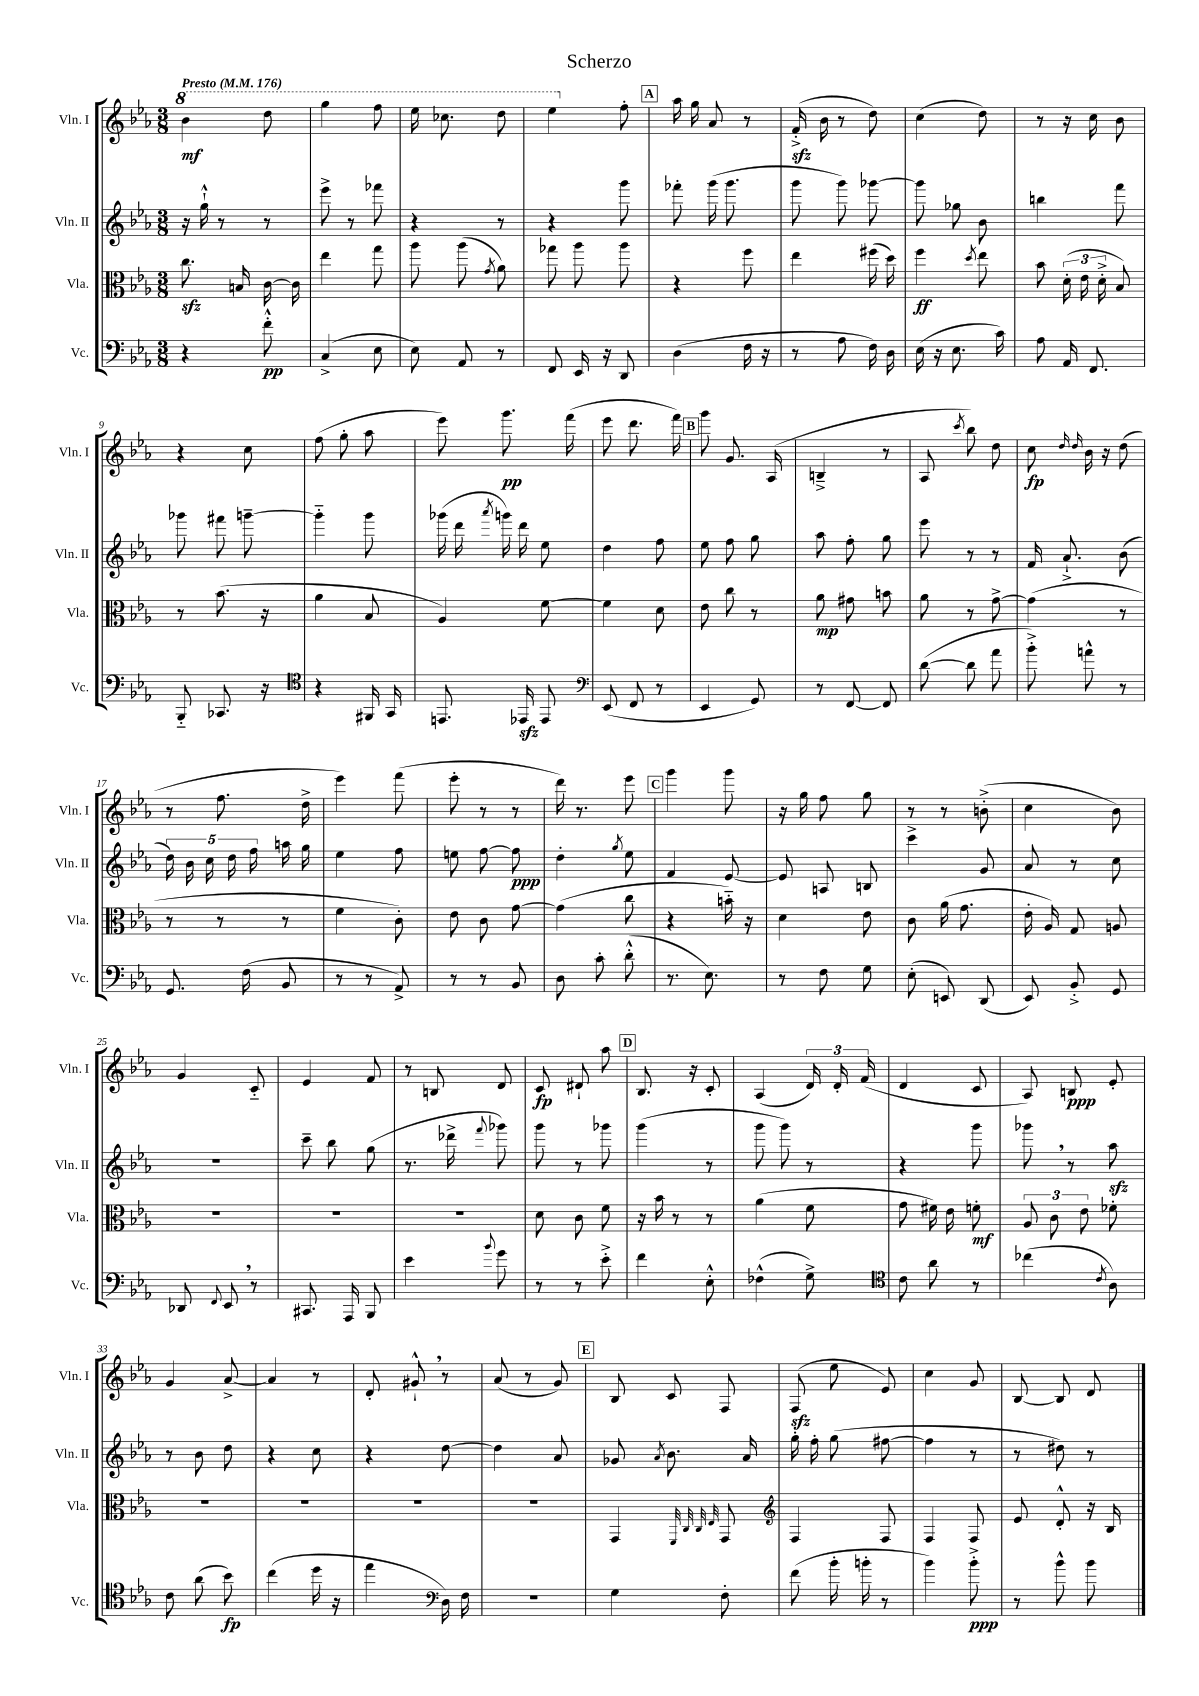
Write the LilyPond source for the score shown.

\header { title = "Scherzo" }
<<
\new StaffGroup <<
\new Staff = "s0" \with { instrumentName = "Vln. I" shortInstrumentName = "Vln. I" } {
    \clef treble \key ees \major \numericTimeSignature \time 3/8 \tempo "Presto" 4 = 176
    \autoBeamOff \ottava #1 bes''4\mf d'''8 |
    g'''4 f'''8 |
    ees'''16 ces'''8. d'''8 |
    ees'''4 \ottava #0 f''8-. |
    \mark \markup { \box "A" } aes''16 g''16 aes'8 r8 |
    f'16-.->\sfz( bes'16 r8 d''8) |
    c''4( d''8) |
    r8 r16 c''16 bes'8 |
    r4 c''8 |
    f''8( g''8-. aes''8 |
    ees'''8) g'''8.\pp f'''16( |
    ees'''8 d'''8. f'''16) |
    \mark \markup { \box "B" } g'''8 g'8. aes16( |
    b4---> r8 |
    aes8 \acciaccatura { c'''8 } bes''8) d''8 |
    c''8\fp \grace { d''16 d''16 } bes'16 r16 d''8( |
    r8 f''8. d''16-> |
    ees'''4) f'''8( |
    ees'''8-. r8 r8 |
    d'''16) r8. ees'''8 |
    \mark \markup { \box "C" } g'''4 g'''8 |
    r16 g''16 f''8 g''8 |
    r8 r8 b'8-.->( |
    c''4 bes'8) |
    g'4 c'8-_ |
    ees'4 f'8 |
    r8 b8 d'8 |
    c'8\fp dis'8-! aes''8 |
    \mark \markup { \box "D" } bes8. r16 c'8-. |
    aes4( \tuplet 3/2 { d'16) d'16-. f'16( } |
    d'4 c'8 |
    aes8) b8\ppp ees'8-. |
    g'4 aes'8~-> |
    aes'4 r8 |
    d'8-. gis'8-!-^ \breathe r8 |
    aes'8( r8 g'8) |
    \mark \markup { \box "E" } bes8 c'8 f8 |
    f8\sfz( ees''8 ees'8) |
    c''4 g'8 |
    bes8~ bes8 d'8 \bar "|." |
}
\new Staff = "s1" \with { instrumentName = "Vln. II" shortInstrumentName = "Vln. II" } {
    \clef treble \key ees \major \numericTimeSignature \time 3/8
    \autoBeamOff r16 g''16-!-^ r8 r8 |
    ees'''8-> r8 fes'''8 |
    r4 r8 |
    r4 g'''8 |
    \mark \markup { \box "A" } fes'''8-. g'''16( g'''8. |
    g'''8 g'''8) ges'''8~ |
    ges'''8 ges''8 bes'8 |
    b''4 f'''8 |
    ges'''8 fis'''8 g'''8~-- |
    g'''4-_ g'''8 |
    ges'''16( d'''16 \acciaccatura { aes'''8 } g'''16) d'''16 ees''8 |
    d''4 f''8 |
    \mark \markup { \box "B" } ees''8 f''8 g''8 |
    aes''8 f''8-. g''8 |
    ees'''8 r8 r8 |
    f'16 aes'8.-!-> bes'8( |
    \tuplet 5/4 { d''16) bes'16 c''16 d''16 f''16 } a''16 g''16 |
    ees''4 f''8 |
    e''8 f''8~ f''8\ppp |
    d''4-. \acciaccatura { g''8 } ees''8 |
    \mark \markup { \box "C" } f'4 ees'8~ |
    ees'8 a8 b8 |
    c'''4-> g'8 |
    aes'8 r8 c''8 |
    R4. |
    c'''8-- bes''8 g''8( |
    r8. des'''16-> \appoggiatura { f'''8 } ges'''8) |
    g'''8 r8 ges'''8 |
    \mark \markup { \box "D" } g'''4( r8 |
    g'''8 g'''8) r8 |
    r4 g'''8 |
    ges'''8 \breathe r8 aes''8\sfz |
    r8 bes'8 d''8 |
    r4 c''8 |
    r4 d''8~ |
    d''4 aes'8 |
    \mark \markup { \box "E" } ges'8 \acciaccatura { aes'8 } bes'8. aes'16 |
    g''16-. f''16-. g''8( fis''8~ |
    fis''4 r8 |
    r8 dis''8) r8 \bar "|." |
}
\new Staff = "s2" \with { instrumentName = "Vla." shortInstrumentName = "Vla." } {
    \clef alto \key ees \major \numericTimeSignature \time 3/8
    \autoBeamOff c''8.\sfz b16 c'16~ c'16 |
    ees''4 g''8 |
    aes''8 aes''8( \acciaccatura { g'8 } aes'8) |
    ges''8 aes''8 aes''8 |
    \mark \markup { \box "A" } r4 f''8 |
    ees''4 fis''16( d''16) |
    f''4\ff \acciaccatura { d''8 } ees''8 |
    bes'8 \tuplet 3/2 { d'16-.( ees'16 d'16-.-> } bes8) |
    r8 bes'8.( r16 |
    aes'4 bes8 |
    aes4) f'8~ |
    f'4 d'8 |
    \mark \markup { \box "B" } ees'8 c''8 r8 |
    aes'8\mp gis'8 b'8 |
    aes'8 r8 g'8~-> |
    g'4( r8 |
    r8 r8 r8 |
    f'4 c'8-.) |
    ees'8 c'8 g'8~ |
    g'4( c''8 |
    \mark \markup { \box "C" } r4 b'16-_) r16 |
    d'4 ees'8 |
    c'8 aes'16( g'8. |
    ees'16-. aes16) g8 a8 |
    R4. |
    R4. |
    R4. |
    d'8 c'8 f'8 |
    \mark \markup { \box "D" } r16 bes'16 r8 r8 |
    aes'4( f'8 |
    g'8 fis'16) ees'16 f'8-.\mf |
    \tuplet 3/2 { aes8 c'8 ees'8 } fes'8-. |
    R4. |
    R4. |
    R4. |
    R4. |
    \mark \markup { \box "E" } g,4 \grace { f,32 c32 c32 ees32 } g,8 |
    \clef treble f4 f8 |
    f4 f8 |
    ees'8 d'8-.-^ r16 bes16 \bar "|." |
}
\new Staff = "s3" \with { instrumentName = "Vc." shortInstrumentName = "Vc." } {
    \clef bass \key ees \major \numericTimeSignature \time 3/8
    \autoBeamOff r4 f'8-.-^\pp |
    c4->( ees8 |
    ees8) aes,8 r8 |
    f,8 ees,16 r16 d,8 |
    \mark \markup { \box "A" } d4( f16 r16 |
    r8 aes8 f16) d16 |
    ees16( r16 ees8. c'16) |
    aes8 aes,16 f,8. |
    bes,,8-_ ces,8. r16 |
    \clef tenor r4 fis,16 g,16 |
    e,8. ees,16\sfz ees,8 |
    \clef bass ees,8( f,8 r8 |
    \mark \markup { \box "B" } ees,4 g,8) |
    r8 f,8~ f,8 |
    d'8~( d'8 aes'8 |
    bes'8-.->) a'8-^ r8 |
    g,8. f16( bes,8 |
    r8 r8 aes,8->) |
    r8 r8 bes,8 |
    d8 c'8-. d'8-.-^( |
    \mark \markup { \box "C" } r8. ees8.) |
    r8 f8 g8 |
    ees8-.( e,8) d,8( |
    ees,8) bes,8-.-> g,8 |
    des,8 \appoggiatura { f,8 } ees,8 \breathe r8 |
    cis,8. aes,,16 bes,,8 |
    ees'4 \appoggiatura { bes'8 } g'8 |
    r8 r8 ees'8-.-> |
    \mark \markup { \box "D" } f'4 ees8-.-^ |
    fes4-^( g8->) |
    \clef tenor c'8 aes'8 r8 |
    ces''4( \acciaccatura { c'8 } aes8) |
    c'8 aes'8( bes'8\fp) |
    c''4( d''16 r16 |
    ees''4 \clef bass d16) f16 |
    R4. |
    \mark \markup { \box "E" } g4 f8-. |
    f'8( bes'16-. b'16-. r8 |
    bes'4) bes'8-.->\ppp |
    r8 bes'8-^ bes'8 \bar "|." |
}
>>
>>
